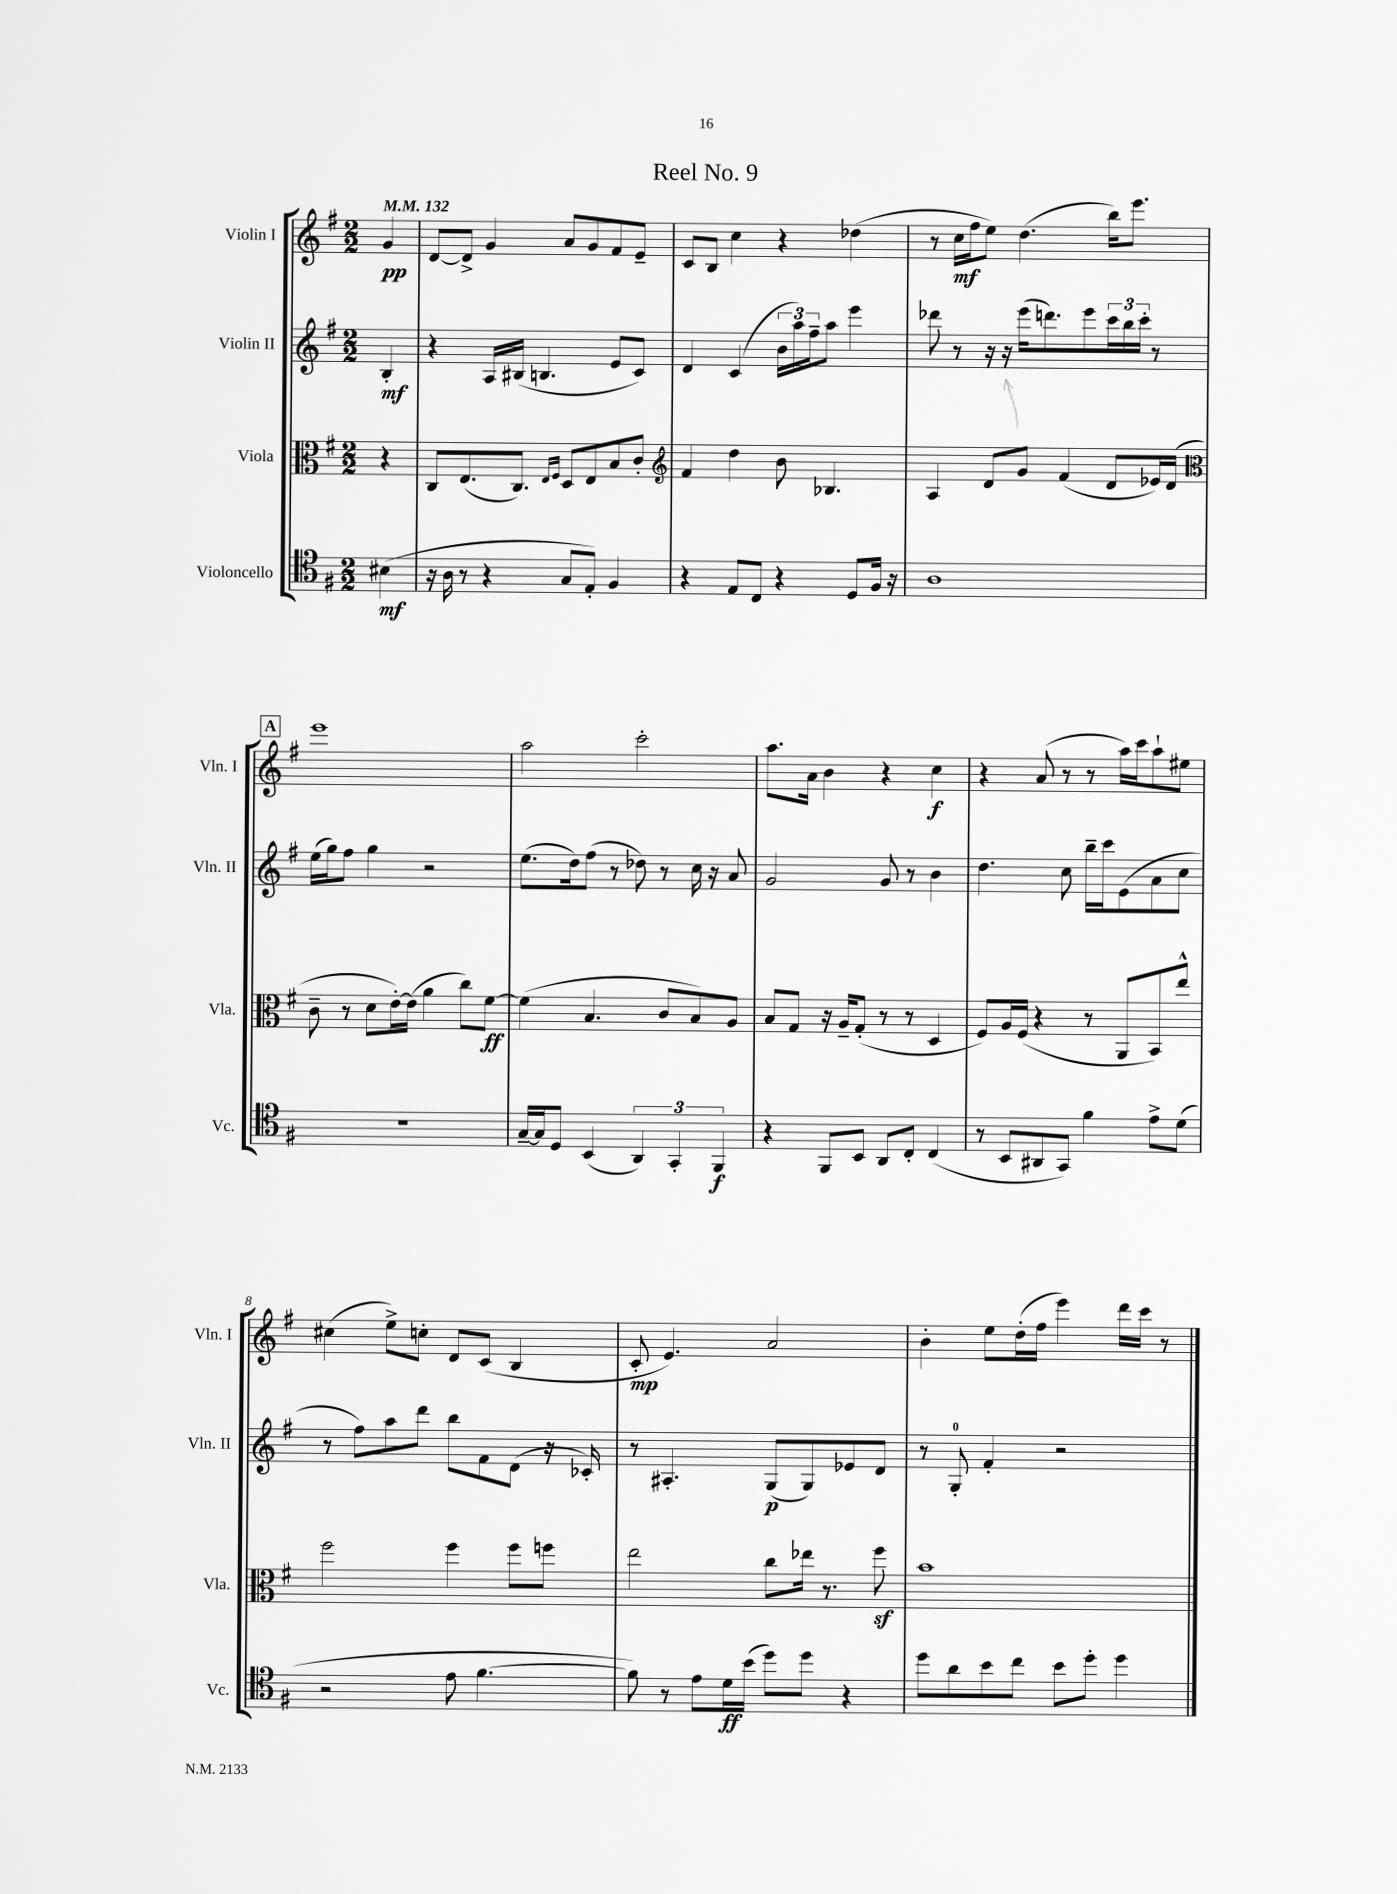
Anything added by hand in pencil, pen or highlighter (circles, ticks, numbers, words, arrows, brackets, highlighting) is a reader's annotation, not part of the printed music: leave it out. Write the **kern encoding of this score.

**kern	**dynam	**kern	**dynam	**kern	**dynam	**kern	**dynam
*part4	*part4	*part3	*part3	*part2	*part2	*part1	*part1
*staff4	*staff4	*staff3	*staff3	*staff2	*staff2	*staff1	*staff1
*I"Violoncello	*	*I"Viola	*	*I"Violin II	*	*I"Violin I	*
*I'Vc.	*	*I'Vla.	*	*I'Vln. II	*	*I'Vln. I	*
*clefC4	*	*clefC3	*	*clefG2	*	*clefG2	*
*k[f#]	*	*k[f#]	*	*k[f#]	*	*k[f#]	*
*M2/2	*	*M2/2	*	*M2/2	*	*M2/2	*
*MM132	*	*MM132	*	*MM132	*	*MM132	*
=	=	=	=	=	=	=	=
(4B#X\	mf	4r	.	4B'/	mf	4g/	pp
=1	=1	=1	=1	=1	=1	=1	=1
16r	.	8C/L	.	4r	.	[8d/L	.
16A\	.	.	.	.	.	.	.
8r	.	(8.E/	.	.	.	8d^/J]	.
4r	.	.	.	16A/LL	.	4g/	.
.	.	8.C/J)	.	(16B#X/JJ	.	.	.
.	.	.	.	4.Bn/	.	.	.
.	.	16qqE/LL	.	.	.	.	.
.	.	16qqF#/JJ	.	.	.	.	.
8G/L	.	8D/L	.	.	.	8a/L	.
8E'/J)	.	8E/	.	.	.	8g/	.
4F#/	.	8B/	.	8e/L	.	8f#/	.
.	.	8c'/J	.	8c/J)	.	8e~/J	.
=2	=2	=2	=2	=2	=2	=2	=2
*	*	*clefG2	*	*	*	*	*
4r	.	4f#/	.	4d/	.	8c/L	.
.	.	.	.	.	.	8B/J	.
8E/L	.	4dd\	.	(4c/	.	4cc\	.
8C/J	.	.	.	.	.	.	.
4r	.	8b\	.	24b\LL	.	4r	.
.	.	.	.	24aa\)	.	.	.
.	.	.	.	24ff#~\J	.	.	.
.	.	4.B-X/	.	8aa\J	.	.	.
8D/L	.	.	.	4eee\	.	(4dd-X\	.
16F#/Jk	.	.	.	.	.	.	.
16r	.	.	.	.	.	.	.
=3	=3	=3	=3	=3	=3	=3	=3
1A	.	4A/	.	8ddd-X\	.	8r	.
.	.	.	.	8r	.	16cc\LL	mf
.	.	.	.	.	.	16ff#\J	.
.	.	8d/L	.	16r	.	8ee\J)	.
.	.	.	.	16r	.	.	.
.	.	8g/J	.	(16eee\KL	.	(4.dd\	.
.	.	.	.	8.dddn\)	.	.	.
.	.	(4f#/	.	.	.	.	.
.	.	.	.	8eee\	.	.	.
.	.	8d/L	.	24ccc\L	.	16bb\KL)	.
.	.	.	.	24bb\	.	.	.
.	.	.	.	.	.	8.eee\J	.
.	.	.	.	24ccc'\JJ	.	.	.
.	.	16e-X/L)	.	8r	.	.	.
.	.	(16d/JJ	.	.	.	.	.
!!LO:LB:g=z
!!LO:REH:place=s1:t=A
=4	=4	=4	=4	=4	=4	=4	=4
*	*	*clefC3	*	*	*	*	*
1r	.	8c~\	.	(16ee\LL	.	1eee	.
.	.	.	.	16gg\J)	.	.	.
.	.	8r	.	8ff#\J	.	.	.
.	.	8d\L	.	4gg\	.	.	.
.	.	[16e'\L)	.	.	.	.	.
.	.	(16e\JJ]	.	.	.	.	.
.	.	4a\	.	2r	.	.	.
.	.	8cc\L)	.	.	.	.	.
.	.	[8f#\J	ff	.	.	.	.
=5	=5	=5	=5	=5	=5	=5	=5
[16G~/LL	.	(4f#\]	.	(8.ee\L	.	2aa\	.
16G/J]	.	.	.	.	.	.	.
8D/J	.	.	.	.	.	.	.
.	.	.	.	16dd\k)	.	.	.
(4BB/	.	4.B/	.	(8ff#\J	.	.	.
.	.	.	.	8r	.	.	.
6AA/)	.	.	.	8dd-X\)	.	2ccc'\	.
.	.	8c/L	.	8r	.	.	.
6GG'/	.	.	.	.	.	.	.
.	.	8B/)	.	16cc\	.	.	.
.	.	.	.	16r	.	.	.
6FF#/	f	.	.	.	.	.	.
.	.	8A/J	.	8a/	.	.	.
=6	=6	=6	=6	=6	=6	=6	=6
4r	.	8B/L	.	2g/	.	8.aa\L	.
.	.	8G/J	.	.	.	.	.
.	.	.	.	.	.	16a\Jk	.
8FF#/L	.	16r	.	.	.	4b\	.
.	.	16A~/KL	.	.	.	.	.
8BB/J	.	(8G'/J	.	.	.	.	.
8AA/L	.	8r	.	8g/	.	4r	.
8C'/J	.	8r	.	8r	.	.	.
(4C/	.	4D/	.	4b\	.	4cc\	f
=7	=7	=7	=7	=7	=7	=7	=7
8r	.	8F#/L)	.	4.dd\	.	4r	.
8BB/L	.	16A/L	.	.	.	.	.
.	.	(16F#/JJ	.	.	.	.	.
8AA#X/	.	4r	.	.	.	(8a/	.
8GG/J)	.	.	.	8cc\	.	8r	.
4f#\	.	8r	.	16bb~\LL	.	8r	.
.	.	.	.	16ccc\J	.	.	.
.	.	8AA/L	.	(8e\	.	16aa\LL)	.
.	.	.	.	.	.	16ccc\J	.
8e^\L	.	8BB/)	.	8a\	.	8aa`\	.
(8d\J	.	8ee^^/J	.	8cc\J	.	8ee#X\J	.
!!LO:LB:g=z
=8	=8	=8	=8	=8	=8	=8	=8
2r	.	2ff#\	.	8r	.	(4cc#X\	.
.	.	.	.	8ff#\L)	.	.	.
.	.	.	.	8aa\	.	8ee^\L)	.
.	.	.	.	8ddd\J	.	8ccn'\J	.
8e\	.	4ff#\	.	8bb\L	.	8d/L	.
[4.f#\	.	.	.	8f#\	.	(8c/J	.
.	.	8ff#\L	.	(8d\J	.	4B/	.
.	.	8ffn\J	.	16r	.	.	.
.	.	.	.	16c-X'/)	.	.	.
=9	=9	=9	=9	=9	=9	=9	=9
8f#\])	.	2ee\	.	8r	.	8c'/	mp
8r	.	.	.	4.A#X'/	.	4.e/)	.
8e\L	.	.	.	.	.	.	.
16d\L	ff	.	.	.	.	.	.
(16b\JJ	.	.	.	.	.	.	.
8dd\L)	.	8cc\L	.	(8G/L	p	2a/	.
8dd\J	.	16ee-X\Jk	.	8G/)	.	.	.
.	.	8.r	.	.	.	.	.
4r	.	.	.	8e-X/	.	.	.
.	.	8ff#z\	.	8d/J	.	.	.
=10	=10	=10	=10	=10	=10	=10	=10
8dd\L	.	1b	.	8r	.	4b'\	.
8a\	.	.	.	8G'/	.	.	.
8b\	.	.	.	4f#'/	.	8ee\L	.
8cc\J	.	.	.	.	.	(16dd'\L	.
.	.	.	.	.	.	16ff#\JJ	.
8b\L	.	.	.	2r	.	4eee\)	.
8dd'\J	.	.	.	.	.	.	.
4dd\	.	.	.	.	.	16ddd\LL	.
.	.	.	.	.	.	16ccc\JJ	.
.	.	.	.	.	.	8r	.
==	==	==	==	==	==	==	==
*-	*-	*-	*-	*-	*-	*-	*-
